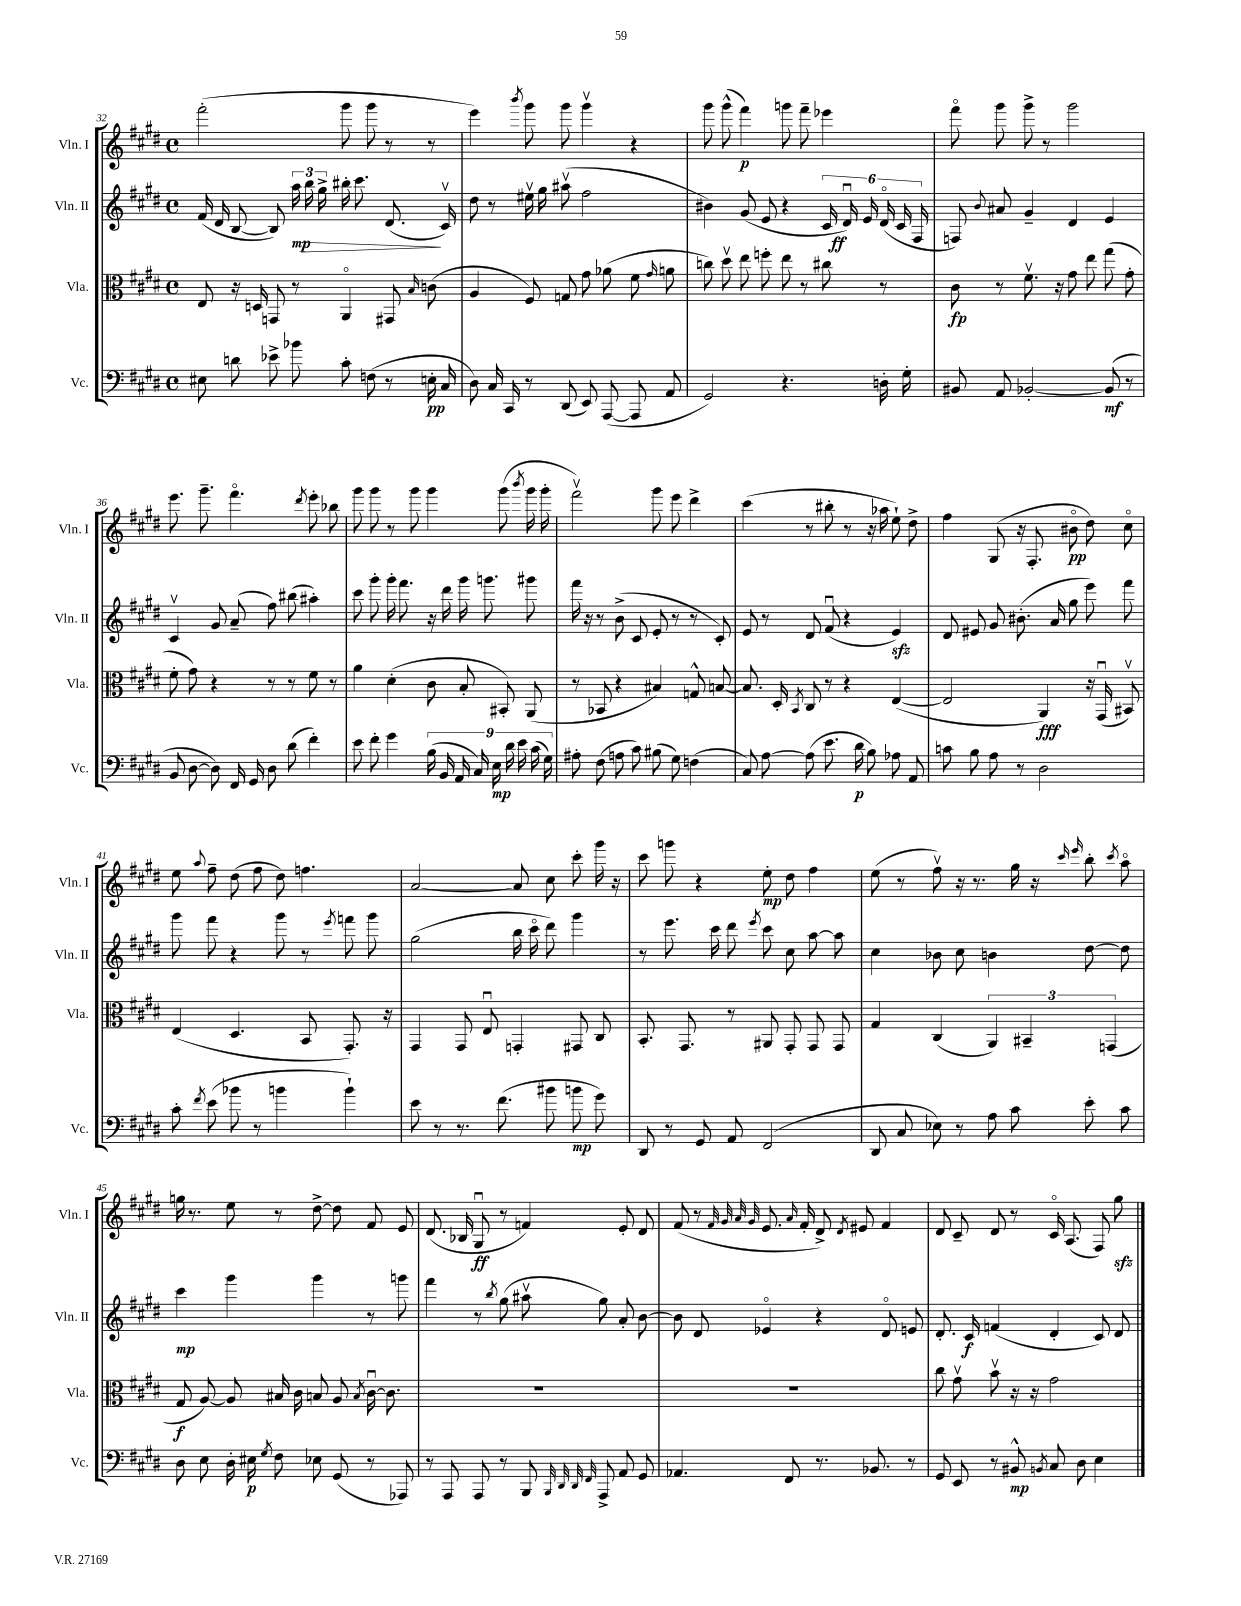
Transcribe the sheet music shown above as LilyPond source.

<<
\new StaffGroup <<
\new Staff = "s0" \with { instrumentName = "Vln. I" shortInstrumentName = "Vln. I" } {
    \clef treble \key e \major \defaultTimeSignature \time 4/4
    \autoBeamOff fis'''2-.( gis'''8 gis'''8 r8 r8 |
    e'''4) \acciaccatura { b'''8 } gis'''8 gis'''8 gis'''4\upbow r4 |
    gis'''8 gis'''8-^( fis'''4\p) g'''8 fis'''8-- ees'''4 |
    fis'''8\flageolet gis'''8 gis'''8-> r8 gis'''2 |
    e'''8. gis'''8.-- fis'''4.\flageolet \acciaccatura { dis'''8 } e'''8-. bes''8 |
    gis'''8 gis'''8 r8 gis'''8 gis'''4 gis'''8( \acciaccatura { b'''8 } gis'''16 gis'''16-. |
    fis'''2\upbow) gis'''8 e'''8 dis'''4-> |
    cis'''4( r8 bis''8-. r8 r16 aes''16 e''8-!) dis''8-> |
    fis''4 gis8( r16 fis8.-. bis'8\flageolet\pp dis''8) cis''8\flageolet |
    e''8 \appoggiatura { a''8 } fis''8-- dis''8( fis''8 dis''8) f''4. |
    a'2~ a'8 cis''8 cis'''8-. gis'''16 r16 |
    cis'''8 g'''8 r4 e''8-.\mp dis''8 fis''4 |
    e''8( r8 fis''8\upbow) r16 r8. gis''16 r16 \grace { cis'''16 e'''16 } b''8-. \acciaccatura { cis'''8 } a''8\flageolet |
    g''16 r8. e''8 r8 dis''8~-> dis''8 fis'8 e'8 |
    dis'8.( bes16 gis8\downbow\ff r8 f'4) e'8-. dis'8 |
    fis'8( r8 \grace { fis'32 gis'32 a'32 gis'32 } e'8. \grace { a'16 } fis'16-. dis'8->) \acciaccatura { dis'8 } eis'8 fis'4 |
    dis'8 cis'8-- dis'8 r8 cis'16\flageolet a8.( fis8) gis''8\sfz \bar "|." |
}
\new Staff = "s1" \with { instrumentName = "Vln. II" shortInstrumentName = "Vln. II" } {
    \clef treble \key e \major \defaultTimeSignature \time 4/4
    \autoBeamOff fis'16( dis'16 b8~ b8) \tuplet 3/2 { a''16\mp b''16\> gis''16-> } bis''16-. cis'''8. dis'8.\!( cis'16\upbow) |
    dis''8 r8 eis''16\upbow gis''16 ais''8\upbow( fis''2 |
    bis'4) gis'8( e'8 r4 \tuplet 6/4 { cis'16 dis'16\downbow\ff) e'16 dis'16\flageolet( cis'16 fis16 } |
    f8) \appoggiatura { b'8 } ais'8 gis'4-- dis'4 e'4 |
    cis'4\upbow gis'8 a'8--( fis''8) bis''8( ais''4-.) |
    cis'''8 gis'''8-. gis'''16-. fis'''8. r16 dis'''16 gis'''16 g'''8. gis'''8 |
    fis'''16 r16 r8 b'8->( cis'8 e'8-. r8 r8 cis'8-.) |
    e'8 r8 dis'8 fis'8\downbow( r4 e'4\sfz) |
    dis'8 eis'8 gis'8 bis'8.-.( a'16 gis''8 e'''8) fis'''8 |
    gis'''8 fis'''8 r4 gis'''8 r8 \acciaccatura { e'''8 } f'''8 gis'''8 |
    gis''2( b''16 cis'''16\flageolet dis'''8) gis'''4 |
    r8 e'''8. cis'''16 dis'''8 \acciaccatura { e'''8 } cis'''8 cis''8 a''8~ a''8 |
    cis''4 bes'8 cis''8 b'4 dis''8~ dis''8 |
    cis'''4\mp gis'''4 gis'''4 r8 g'''8 |
    fis'''4 r8 \acciaccatura { b''8 } gis''8( ais''8\upbow gis''8) a'8-. b'8~ |
    b'8 dis'8 ees'4\flageolet r4 dis'8\flageolet e'8 |
    dis'8.-. cis'16\f f'4( dis'4-. cis'8) dis'8 \bar "|." |
}
\new Staff = "s2" \with { instrumentName = "Vla." shortInstrumentName = "Vla." } {
    \clef alto \key e \major \defaultTimeSignature \time 4/4
    \autoBeamOff e8 r16 d16 g,8 r8 a,4\flageolet gis,8 \grace { b16 } c'8( |
    a4 fis8) g8 gis'8 aes'8( fis'8 \grace { gis'16 } a'8 |
    c''8) dis''8\upbow e''8 f''8-. e''8 r8 cis''8 r8 |
    cis'8\fp r8 fis'8.\upbow r16 gis'8 e''8 gis''8( gis'8-. |
    fis'8-. gis'8) r4 r8 r8 fis'8 r8 |
    a'4 dis'4-.( cis'8 b8-. bis,8-.) a,8( |
    r8 bes,8 r4 bis4) g8-^ b8~ |
    b8. dis16-. \acciaccatura { b,8 } cis8 r8 r4 e4~( |
    e2 a,4\fff) r16 gis,16\downbow( bis,8\upbow) |
    e4( dis4. b,8 gis,8.-.) r16 |
    gis,4 gis,8 e8\downbow g,4-. gis,8 cis8 |
    b,8.-. gis,8. r8 ais,8 gis,8-. gis,8 gis,8 |
    gis4 cis4( \tuplet 3/2 { a,4) bis,4-- g,4( } |
    gis8\f a8~) a8 bis16 cis'16 b8 a8 \acciaccatura { b8 } cis'16~\downbow cis'8. |
    R1 |
    R1 |
    cis''8 gis'8\upbow b'8\upbow r16 r16 gis'2 \bar "|." |
}
\new Staff = "s3" \with { instrumentName = "Vc." shortInstrumentName = "Vc." } {
    \clef bass \key e \major \defaultTimeSignature \time 4/4
    \autoBeamOff eis8 d'8 ees'8-> bes'8 cis'8-. f8( r8 e16-.\pp cis16 |
    dis8) cis16 cis,16 r8 dis,8( e,8) a,,8~( a,,8 a,8 |
    gis,2) r4. d16-. gis16-. |
    bis,8 a,8 bes,2~-. bes,8\mf( r8 |
    b,8 dis8~ dis8) fis,16 gis,16 dis8 dis'8( fis'4-.) |
    e'8 fis'8-. gis'4 \tuplet 9/8 { b16( b,16 a,16 cis16) e16\mp dis'16 e'16 cis'16( gis16) } |
    ais8-. fis8( a8 cis'8) bis8( gis8) f4( |
    cis8) a8~ a8( e'8. dis'16\p b8) aes8 a,8 |
    c'8 b8 a8 r8 dis2 |
    cis'8-. \acciaccatura { fis'8 } e'8( bes'8 r8 b'4 b'4-!) |
    e'8 r8 r8. fis'8.( bis'8 b'8\mp gis'8) |
    dis,8 r8 gis,8 a,8 fis,2( |
    dis,8 cis8 ees8) r8 a8 cis'8 e'8-. cis'8 |
    dis8 e8 dis16-. eis16\p \acciaccatura { gis8 } fis8 ees8 gis,8( r8 aes,,8) |
    r8 a,,8 a,,8 r8 b,,8 \grace { b,,32 dis,32 dis,32 fis,32 } a,,8-> a,8 gis,8 |
    aes,4. fis,8 r8. bes,8. r8 |
    gis,8 e,8 r8 bis,8-^\mp \acciaccatura { b,8 } cis8 dis8 e4 \bar "|." |
}
>>
>>
\layout { \context { \Score currentBarNumber = #32 } }
